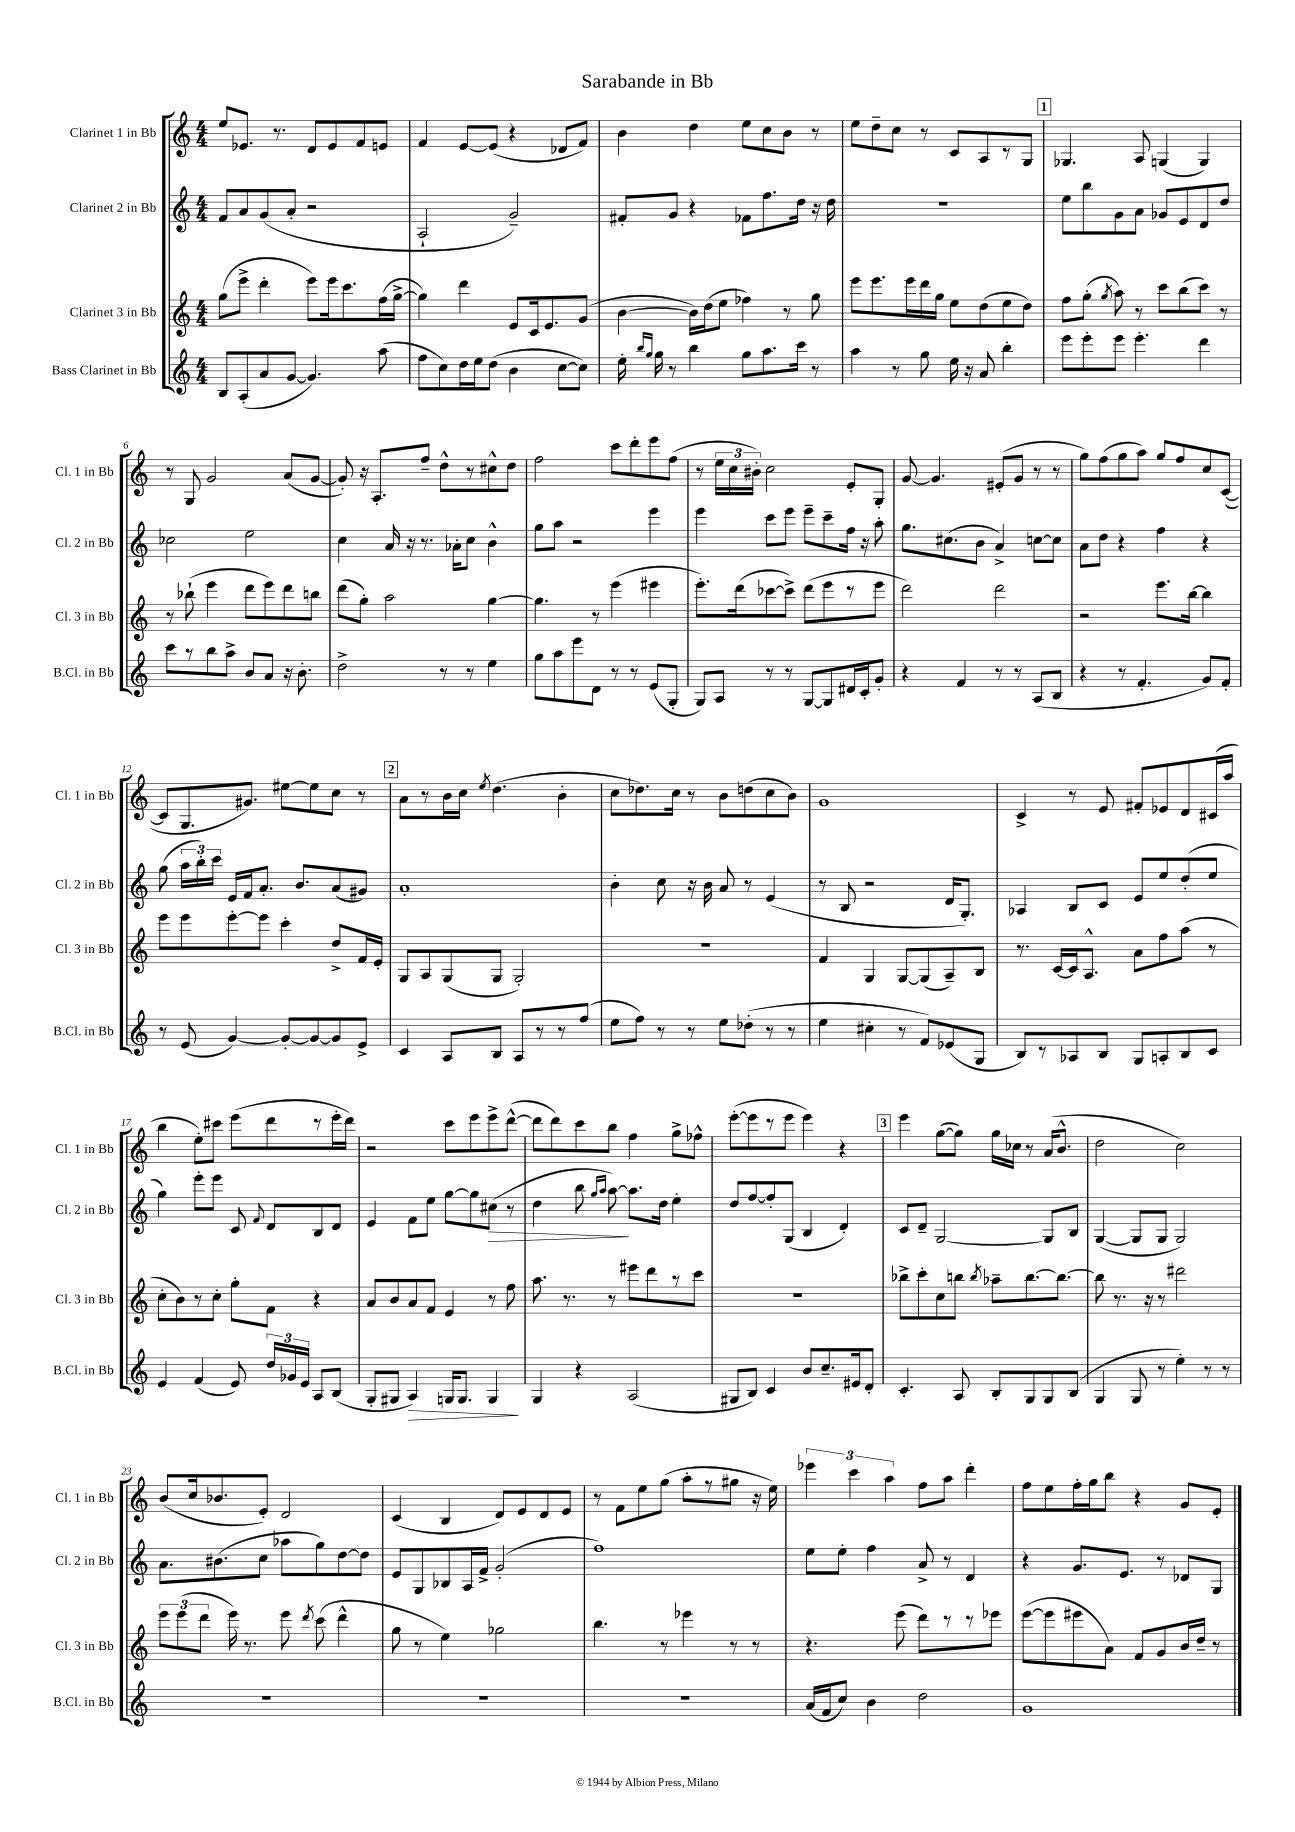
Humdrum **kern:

**kern	**kern	**kern	**kern
*staff4	*staff3	*staff2	*staff1
*clefG2	*clefG2	*clefG2	*clefG2
*k[]	*k[]	*k[]	*k[]
*M4/4	*M4/4	*M4/4	*M4/4
8B	(8gg	8f	8ee
(8A'	8eee^	8a	8.e-
8a	4ddd'	(8g	.
.	.	.	8.r
[8g	.	8a'	.
4.g])	8eee)	2r	8d
.	16eee	.	8e-
.	8.ccc	.	.
.	.	.	8f
(8aa	(16ff	.	8e
.	[16gg^	.	.
=	=	=	=
8ff	4gg])	2A`	4f
8cc)	.	.	.
16dd	4ddd	.	[8e
16ee	.	.	.
(8dd	.	.	(8e]
4b	8e	2g~)	4r
.	16c	.	.
.	8.e	.	.
[8cc	.	.	8d-
8cc])	(8g	.	8f)
=	=	=	=
16ee'	[4b	8f#'	4b
16qqbb	.	.	.
16qqgg	.	.	.
16gg	.	.	.
8r	.	8g	.
4bb	16b])	4r	4dd
.	(16dd	.	.
.	8ee	.	.
8gg	4ff-)	8f-	8ee
8.aa	.	8.ff	8cc
.	8r	.	8b
16ccc	.	16dd	.
8r	8gg	16r	8r
.	.	16dd	.
=	=	=	=
4aa	8eee	1r	8ee
.	8.eee	.	8dd~
8r	.	.	8cc
.	16eee	.	.
8gg	16ddd	.	8r
.	16gg	.	.
16ee	8ee	.	8c
16r	.	.	.
8a	(8dd	.	8A
4bb'	8ee	.	8r
.	8dd)	.	8G
=	=	=	=
8eee	8ff	8ee	4.G-
8eee'	(8gg'	8bb	.
.	8qgg	.	.
8eee	8aa)	8g	.
4.eee'	8r	8a	8A
.	8ccc	8g-	(4G
.	(8bb	8e	.
4ddd	8ccc)	8d	4G)
.	8r	8dd	.
=	=	=	=
8ccc	8r	2cc-	8r
8r	(8bb-`	.	8G
8bb	4eee	.	2g
8aa^	.	.	.
8b	8ddd	2ee	.
8a	8eee)	.	.
16r	8ddd	.	(8a
8.b'	.	.	.
.	8bb	.	[8g
=	=	=	=
2dd^	(8ddd	4cc	8g'])
.	8gg')	.	16r
.	.	.	8.A'
.	2aa	16a	.
.	.	16r	.
.	.	8.r	8ff~
8r	.	.	8dd^^
.	.	16a-'	.
8r	.	8cc	8r
4ee	[4gg	4b^^	8cc#^^
.	.	.	8dd
=	=	=	=
8gg	4.gg]	8gg	2ff
8aa	.	8aa	.
8eee	.	2r	.
8d	8r	.	.
8r	(4eee	.	8ccc
8r	.	.	8ddd'
(8e	4eee#	4eee	8eee
8G'	.	.	(8ff
=	=	=	=
8G)	8.eee')	4eee	8r
8A	.	.	24ee
.	.	.	24cc
.	(16ddd	.	.
.	.	.	24b#')
8r	[8ccc-	8ccc	2cc
8r	8ccc-^])	8eee	.
[8G	(8ddd	8eee~	.
8G]	8eee	8ccc~	.
16d#	8r	16ff	8e'
16c'	.	16r	.
8g'	8eee	8aa'	8G'
=	=	=	=
4r	2ddd)	8.gg	[8g
.	.	.	4.g]
.	.	(8.cc#	.
4f	.	.	.
.	.	8b	.
8r	2ddd	4a^)	(8e#'
8r	.	.	8g
(8A	.	[8cc	8r
8B	.	8cc]	8r
=	=	=	=
4r	2r	8a	8gg)
.	.	8dd	(8ff
8r	.	4r	8gg
4.f'	.	.	8aa)
.	8.eee	4ff	8gg
.	.	.	8ff
.	[16bb	.	.
8g)	4bb]	4r	8cc
8f'	.	.	([8c
=	=	=	=
8r	8eee	(8gg	8c]
(8e	8eee	24aa	8.G
.	.	24bb')	.
.	.	24ccc	.
[4g)	[8eee'	16e	.
.	.	16f	8.g#)
.	8eee]	8.a'	.
8g'_	4ccc'	.	[8ee#
.	.	8.b	.
8g_	.	.	8ee#]
8g]	8dd^	(8a	8cc
8e^	16f	8g#)	8r
.	16e'	.	.
=	=	=	=
4c	8G	1a'	8a
.	8A	.	8r
8A	(8G	.	16b
.	.	.	16cc
.	.	.	8qee
8B	8G	.	(4.dd
8A	2G')	.	.
8r	.	.	.
8r	.	.	4b'
(8ff	.	.	.
=	=	=	=
8ee	1r	4b'	8cc
8ff)	.	.	8.dd-)
8r	.	8cc	.
.	.	.	16cc
8r	.	16r	8r
.	.	16b	.
8ee	.	8a	8b
(8dd-'	.	8r	(8dd
8r	.	(4e	8cc
8r	.	.	8b)
=	=	=	=
4ee	4f	8r	1g
.	.	8B	.
4cc#'	4G	2r	.
8r	[8G	.	.
8f)	(8G]	.	.
(8e-	8A~)	16d	.
.	.	8.G')	.
8G	8B	.	.
=	=	=	=
8B)	8.r	4A-	4c^
8r	.	.	.
.	[16c	.	.
8A-	16c]	8B	8r
.	8.A^^	.	.
8B	.	8c	8e
8G	8a	8e	8f#'
8A'	8ff	8ee	8e-
8B	(8aa	(8dd'	8d
8c	8r	8ee	(16c#
.	.	.	16aa
=	=	=	=
4e	8cc'	4gg)	4bb
.	8b)	.	.
(4f	8r	8eee'	8ee')
.	8cc'	8eee	8ccc#
8e)	8gg'	8c	(8eee
.	.	8qqf	.
24dd	8f	8d	8ddd
24g-	.	.	.
24e	.	.	.
8A	4r	8B	8r
(8B	.	8d	16eee'
.	.	.	16ddd)
=	=	=	=
8G'	8a	4e	2r
8G#	8b	.	.
4A)	8a	8f	.
.	8f	8ee	.
16G	4e	[8gg	8ccc
8.G	.	.	.
.	.	8gg]	8eee
4G	8r	(8cc#	8eee^
.	8ff	8r	([8ddd^^
=	=	=	=
4G	8.aa	4dd	8ddd]
.	.	.	8ddd)
.	8.r	.	.
4r	.	8bb	8ccc
.	.	16qqgg	.
.	.	16qqaa	.
.	8r	[8aa)	8bb
(2A	8eee#	8.aa]	4ff
.	8ddd	.	.
.	.	16dd	.
.	8r	4ee'	8gg^
.	8ccc	.	8ff-^^
=	=	=	=
8G#	1r	8dd	([8eee'
8B)	.	[8ff	8eee]
4c	.	8ff']	8r
.	.	(8G	8eee
8b	.	4B	4eee)
8.cc~	.	.	.
.	.	4d')	4r
16e#	.	.	.
8d'	.	.	.
=	=	=	=
4.c'	8bb-^	8c	4eee
.	8ccc'	8d~	.
.	8cc	[2G	([8gg
8A	8bb	.	8gg])
.	8qbb	.	.
8B'	8aa-~	.	16gg
.	.	.	16cc-
8G	[8.bb	.	8r
8G	.	8G]	(16a
.	8.bb_	.	8.b^^
(8B	.	8B	.
=	=	=	=
4G	8bb]	([4G	2dd
.	8.r	.	.
8G	.	8G]	.
.	16r	.	.
8r	8r	8G	.
4ee')	2ddd#	2G)	2cc)
8r	.	.	.
8r	.	.	.
=	=	=	=
1r	12eee	8.a	(8b
.	(12eee	.	.
.	.	.	16cc
.	12ddd	.	.
.	.	(8.b#	8.b-
.	16eee)	.	.
.	8.r	.	.
.	.	8cc	8e')
.	8eee	8aa-	2d
.	8qddd	.	.
.	(8ccc	8gg)	.
.	4ddd^^	[8dd	.
.	.	8dd]	.
=	=	=	=
1r	8gg	8e	(4c
.	8r	8G	.
.	4ee)	8B-	4B
.	.	16A	.
.	.	16f^	.
.	2gg-	(2g'	8d)
.	.	.	8e
.	.	.	8d
.	.	.	8e
=	=	=	=
1r	4.bb	1ff)	8r
.	.	.	8f
.	.	.	8ee
.	8r	.	(8gg
.	4eee-	.	8aa'
.	.	.	8r
.	8r	.	8gg#
.	8r	.	16r
.	.	.	16ee)
=	=	=	=
(16a	4.r	8ee	6eee-
16f	.	.	.
8cc)	.	8ee'	.
.	.	.	6ccc
4b	.	4ff	.
.	.	.	6aa
.	(8eee	.	.
2dd	8ddd)	8a^	8ff
.	8r	8r	8aa
.	8r	4d	4ddd'
.	8eee-	.	.
=	=	=	=
1g	([8eee	4r	8ff
.	8eee]	.	8ee
.	8eee#	8.g	16ff'
.	.	.	16gg
.	8a)	.	8bb
.	.	8.e	.
.	8f	.	4r
.	8g	8r	.
.	16b	8d-	8g
.	16dd~	.	.
.	8r	8G	8e'
==	==	==	==
*-	*-	*-	*-
